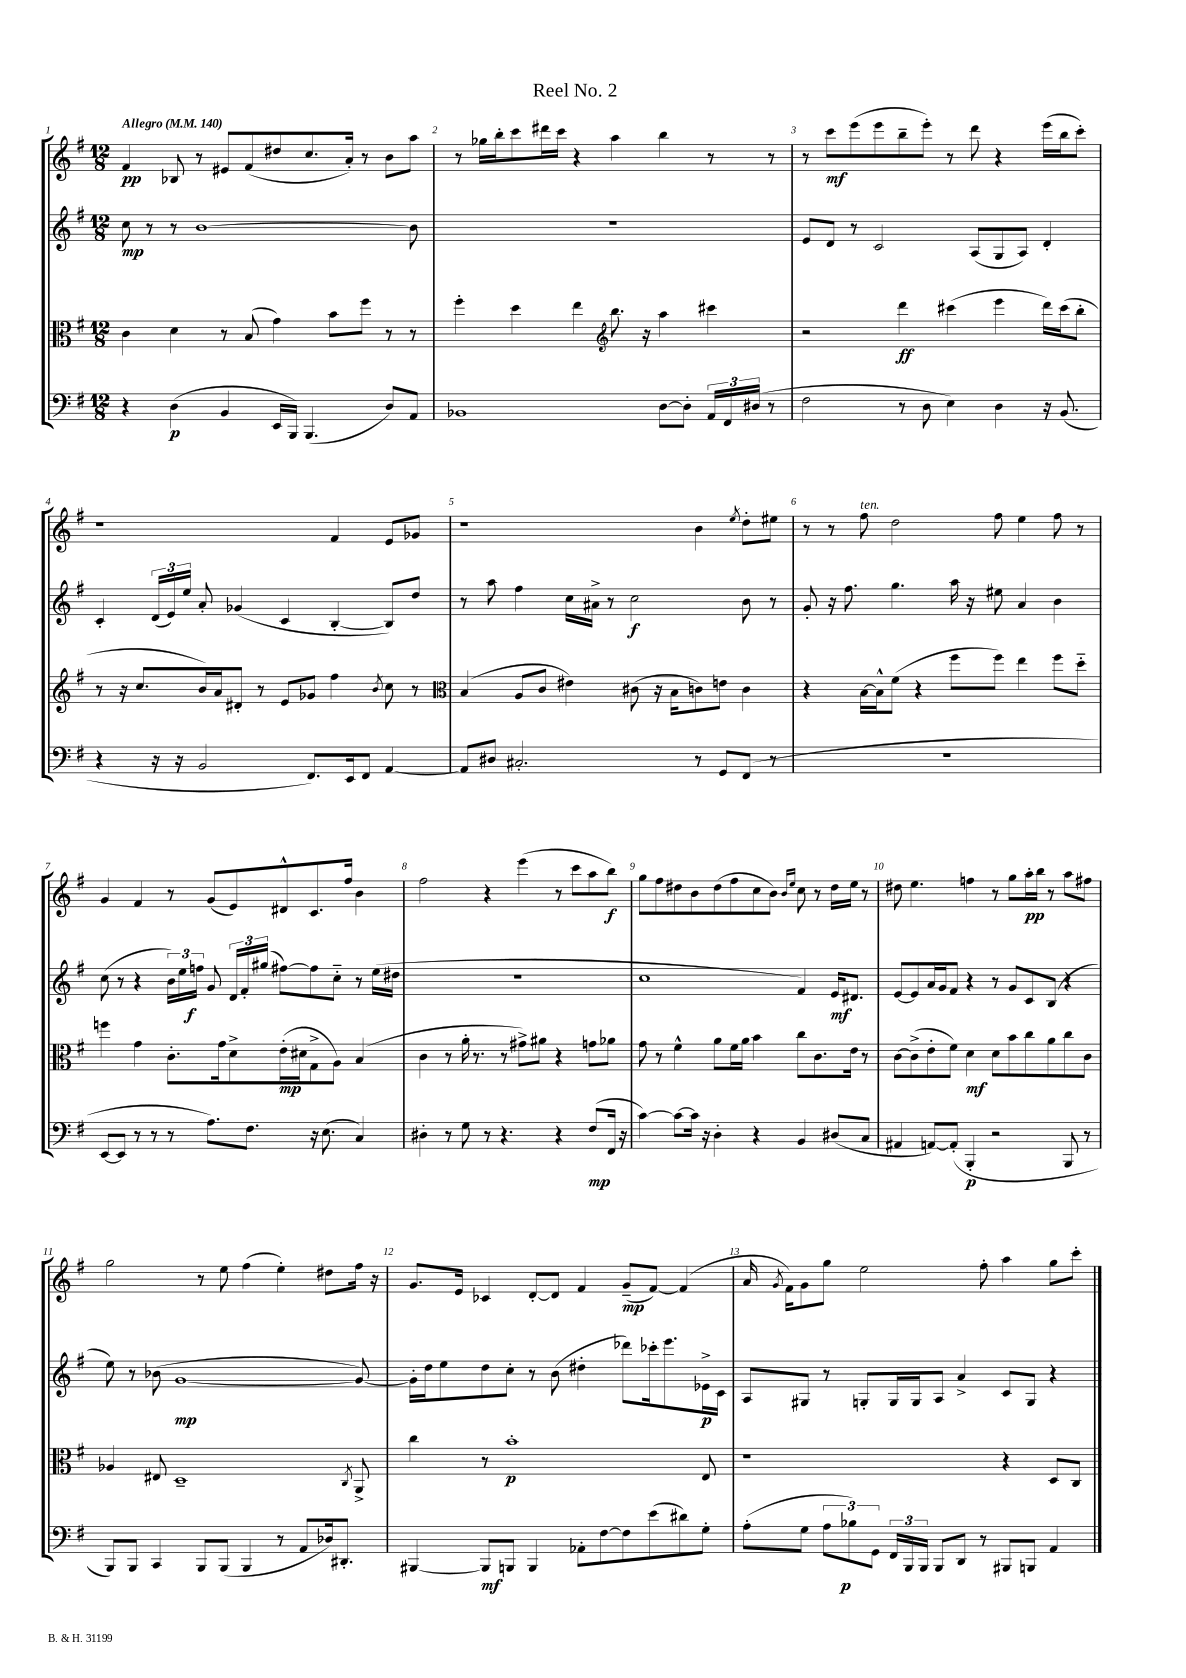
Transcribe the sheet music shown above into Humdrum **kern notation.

**kern	**kern	**kern	**kern
*staff4	*staff3	*staff2	*staff1
*clefF4	*clefC3	*clefG2	*clefG2
*k[f#]	*k[f#]	*k[f#]	*k[f#]
*M12/8	*M12/8	*M12/8	*M12/8
*MM140	*MM140	*MM140	*MM140
4r	4c	8cc	4f#
.	.	8r	.
(4D	4d	8r	8B-
.	.	[1b	8r
4BB	8r	.	8e#
.	(8B	.	(8f#
16EE	4g)	.	8dd#
16BBB)	.	.	.
(4.BBB	.	.	8.cc
.	8b	.	.
.	.	.	16a')
.	8ff#	.	8r
8D)	8r	.	8b
8AA	8r	8b]	8aa
=	=	=	=
1BB-	4ff#'	1.r	8r
.	.	.	16gg-
.	.	.	16bb'
.	4dd	.	8ccc
.	.	.	16ddd#
.	.	.	16ccc
.	4ee	.	4r
*	*clefG2	*	*
.	8.bb	.	4aa
.	16r	.	.
[8D	4aa	.	4bb
8D']	.	.	.
24AA	4ccc#	.	8r
24FF#	.	.	.
(24D#	.	.	.
8r	.	.	8r
=	=	=	=
2F#	2r	8e	8r
.	.	8d	8ccc
.	.	8r	(8eee
.	.	2c	8eee
8r	4ddd	.	8bb~
8D	.	.	8eee')
4E)	(4ccc#	.	8r
.	.	(8A	8ddd
4D	4eee	8G	4r
.	.	8A)	.
16r	16ddd)	4d'	(16eee
(8.BB	(16ccc#	.	16bb
.	8bb'	.	8ccc')
=	=	=	=
4r	8r	4c'	1r
.	16r	.	.
.	8.cc	.	.
16r	.	(24d	.
.	.	24e)	.
16r	.	.	.
.	.	24ee	.
2BB	16b)	8a'	.
.	16a	.	.
.	8d#'	(4g-	.
.	8r	.	.
.	8e	4c	.
8.FF#)	8g-	.	.
.	4ff#	[4B'	4f#
16EE	.	.	.
8FF#	.	.	.
.	8qb	.	.
[4AA	8cc	8B])	8e
.	8r	8dd	8g-
=	=	=	=
*	*clefC3	*	*
8AA]	(4B	8r	1r
8D#	.	8aa	.
2.C#'	8A	4ff#	.
.	8c	.	.
.	4e#)	16cc	.
.	.	16a#^	.
.	.	8r	.
.	(8c#	2cc	.
.	16r	.	.
.	16B	.	.
8r	8c)	.	4b
8GG	8e	.	.
.	.	.	8qee
(8FF#	4c	8b	8dd'
8r	.	8r	8ee#
=	=	=	=
1.r	4r	8g'	8r
.	.	16r	8r
.	.	8.ff#	.
.	[16B	.	8ff#
.	16B^^]	.	.
.	(8f#	4.gg	2dd
.	4r	.	.
.	8ff#	16aa	.
.	.	16r	.
.	8ff#)	8ee#	8ff#
.	4ee	4a	4ee
.	8ff#	4b	8ff#
.	8dd'~	.	8r
=	=	=	=
[8EE	4ff	(8cc	4g
8EE]	.	8r	.
8r	4g	4r	4f#
8r	.	.	.
8r	8.c'	24b)	8r
.	.	24ee	.
.	.	24ff	.
8.A)	.	8g	(8g
.	16g	.	.
.	8d^	24d	8e)
.	.	24f#'	.
8.F#	.	.	.
.	.	(24gg#	.
.	(16e'	[8ff#)	8d#^^
.	16d#	.	.
16r	8G^	8ff#]	8.c
(8.E	.	.	.
.	8A)	8cc'~	.
.	.	.	16ff#
4C)	(4B	8r	4b
.	.	(16ee	.
.	.	16dd#	.
=	=	=	=
4D#'	4c	1.r	2ff#
8r	8r	.	.
8G	16a'	.	.
.	8.r	.	.
8r	.	.	4r
4.r	8r	.	.
.	8g#^)	.	(4eee
.	8a#	.	.
4r	4r	.	8r
.	.	.	8ccc
(8F#	8g	.	8aa
16FF#	8a-	.	8bb)
16r	.	.	.
=	=	=	=
[4c)	8g	1cc	8gg
.	8r	.	8ff#
8c_	4f#^^	.	8dd#
16c]	.	.	8b
16r	.	.	.
4D'	8a	.	(8dd#
.	16f#	.	8ff#
.	16a	.	.
4r	4b	.	8cc
.	.	.	8b)
.	.	.	16qqb
.	.	.	16qqee
4BB	8cc	4f#)	8cc
.	8.c	.	8r
(8D#	.	16e	16dd#
.	16e	8.d#	16ee
8C	8r	.	8r
=	=	=	=
4AA#	[8c	[8e	8dd#
.	(8c^]	8e]	4.ee
[8AA)	8e'	16a	.
.	.	16g	.
(8AA']	8f#)	8f#	.
4BBB'	4d	4r	4ff
2r	8d	8r	8r
.	8b	8g	8gg
.	8cc	8c	16aa'
.	.	.	16bb
.	8a	(8B	8r
8BBB	8cc	4r	8aa
8r	8c	.	8ff#
=	=	=	=
8BBB)	4A-	8ee)	2gg
8BBB	.	8r	.
4CC	8E#	(8b-	.
.	1D~	[1g	.
8BBB	.	.	8r
(8BBB	.	.	8ee
4BBB	.	.	(4ff#
8r	.	.	4ee')
8AA	.	.	.
16D-)	.	.	8dd#
8.DD#'	.	.	.
.	8qC	.	.
.	8AA^	8g_)	16ff#
.	.	.	16r
=	=	=	=
[4BBB#	4cc	16g']	8.g
.	.	16dd	.
.	.	8ee	.
.	.	.	16e
8BBB#]	8r	8dd	4c-
8BBB	1b'	8cc'	.
4BBB	.	8r	[8d'
.	.	(8b	8d]
8AA-'	.	4dd#'	4f#
[8F#	.	.	.
8F#]	.	8ddd-)	(8g~
(8e	.	16ccc-'	[8f#)
.	.	8.eee	.
8d#)	.	.	(4f#]
8G'	8E	16e-^	.
.	.	16c	.
=	=	=	=
(8A'	1r	8A	16a
.	.	.	8qg
.	.	.	16f#)
8G	.	8G#	8g
12A	.	8r	8gg
12B-)	.	.	.
.	.	8G'	2ee
12GG	.	.	.
24FF#	.	16G	.
24BBB	.	.	.
.	.	16G	.
24BBB	.	.	.
8BBB	.	8A	.
8DD	.	4a^	.
8r	.	.	8ff#'
8BBB#	4r	8c	4aa
8BBB	.	8G	.
4AA	8D	4r	8gg
.	8C	.	8ccc'
==	==	==	==
*-	*-	*-	*-
